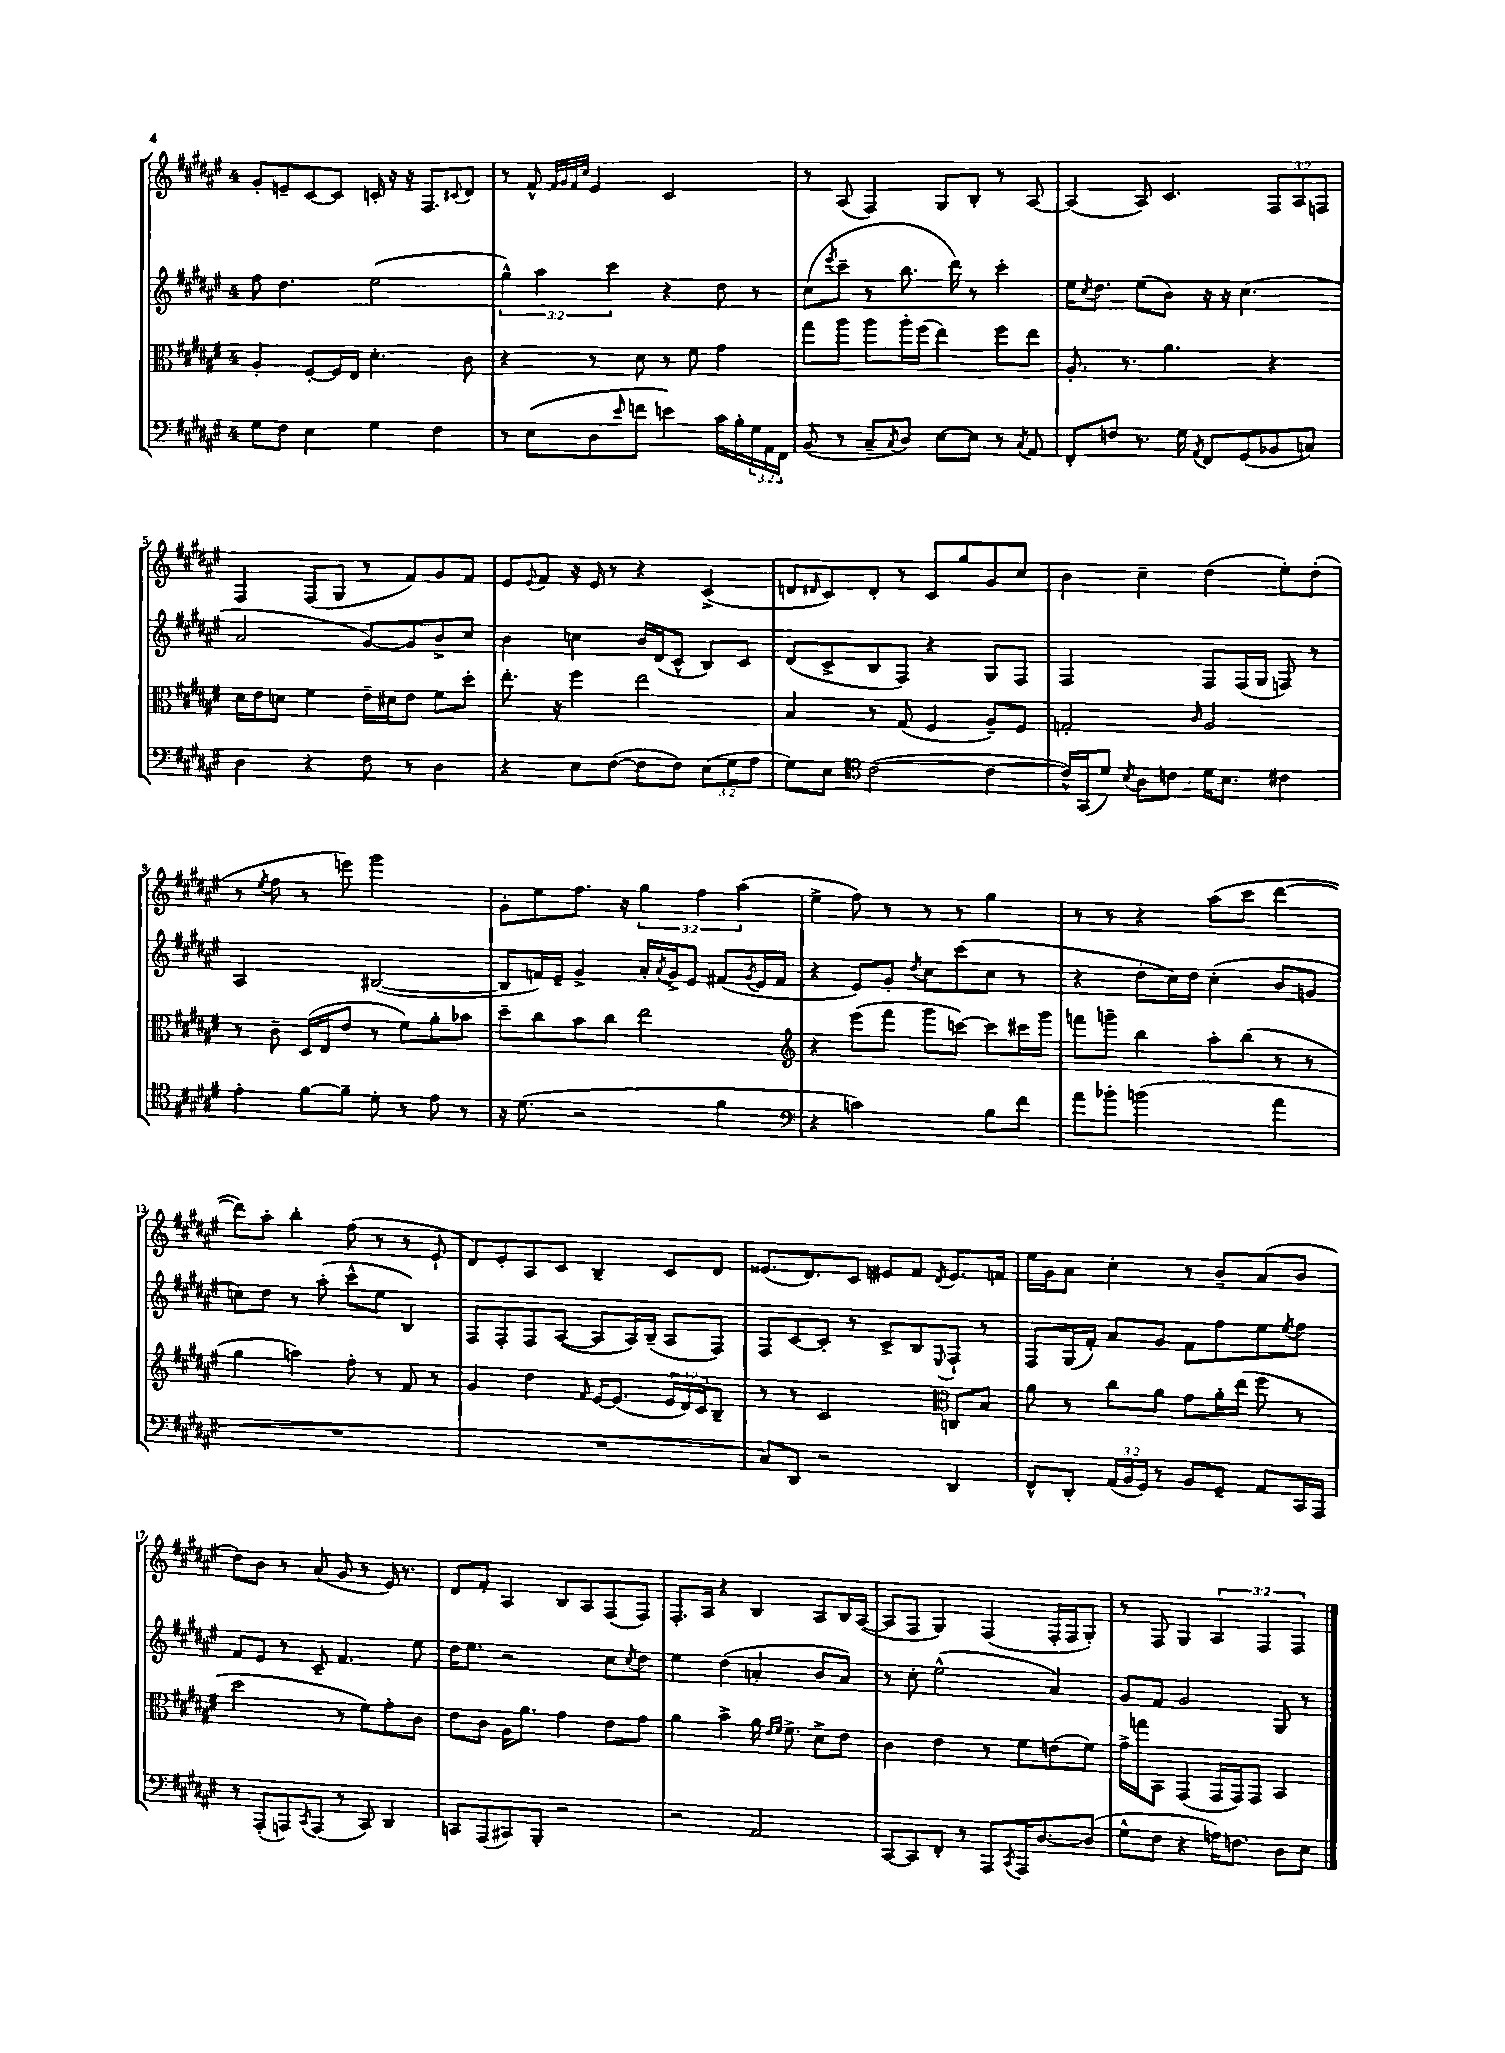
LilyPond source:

<<
\new StaffGroup <<
\new Staff = "s0" {
    \clef treble \key fis \major \once \override Staff.TimeSignature.style = #'single-digit \time 4/4 \override Staff.TupletNumber.text = #tuplet-number::calc-fraction-text
    gis'8-. e'8-- cis'8~ cis'8 c'16-. r16 r16 fis8. \appoggiatura { cis'8 } dis'8 |
    r8 fis'8-^ \grace { fis'32 gis'32 fis'32 cis''32 } eis'4 cis'2 |
    r8 ais8( fis4) gis8 b8-. r8 ais8~ |
    ais4( ais8) cis'4. \tuplet 3/2 { fis8 ais8 f8 } |
    fis4 fis8( gis8 r8 fis'8) gis'8 fis'8 |
    eis'8 \appoggiatura { eis'8 } fis'8 r16 eis'16 r8 r4 cis'4->( |
    d'8 \grace { dis'16 } cis'8) dis'8-. r8 cis'8 gis''8 gis'8 cis''8 |
    b'4 cis''4-- dis''4( eis''8-.) dis''8-.( |
    r8 \acciaccatura { eis''8 } fis''8 r8 e'''8) gis'''2 |
    gis'8-. eis''8 fis''8. r16 \tuplet 3/2 { gis''4 fis''4 ais''4( } |
    eis''4-> fis''8) r8 r8 r8 gis''4 |
    r8 r8 r4 ais''8( cis'''8 dis'''4~ |
    dis'''8) ais''8-. b''4-. fis''8( r8 r8 eis'8-! |
    dis'8) eis'8-. ais8 cis'8 b4-- cis'8 dis'8 |
    eisis'8.( dis'8.) cis'8 eis'8 fis'8 \acciaccatura { dis'8 } eis'8. f'16 |
    eis''16 gis'16 ais'8 cis''4-. r8 b'8-- ais'8( b'8 |
    dis''8) b'8 r8 ais'8( gis'8 r8 eis'16) r8. |
    dis'8 fis'8-. ais4 b8 ais8 fis8( fis8) |
    fis8.-. ais16 r4 b4 ais8 b16 ais16~( |
    ais8 fis8 gis4) fis4( fis16-. fis16 gis8-.) |
    r8 fis8 gis4 \tuplet 3/2 { ais4 fis4 fis4 } \bar "|." |
}
\new Staff = "s1" {
    \clef treble \key fis \major \once \override Staff.TimeSignature.style = #'single-digit \time 4/4 \override Staff.TupletNumber.text = #tuplet-number::calc-fraction-text
    fis''8 dis''4. eis''2( |
    \tuplet 3/2 { gis''4-^) ais''4 cis'''4 } r4 dis''8 r8 |
    cis''8( \acciaccatura { eis'''8 } cis'''8-- r8 b''8. dis'''16) r8 cis'''4-. |
    eis''16 \acciaccatura { cis''8 } dis''8. eis''8( b'8) r16 r16 cis''4.( |
    ais'2 gis'8~) gis'8 b'8-> cis''8 |
    b'4 c''4 b'16 dis'16( cis'8-^ b8) cis'8 |
    dis'8( cis'8-> b8 fis8) r4 gis8 fis8 |
    fis2 fis8 fis16( gis16 f8) r8 |
    ais2 bis2~( |
    bis8 f'16) eis'16-- gis'4-> ais'16-. \acciaccatura { ais'8 } gis'16-> eis'8 fis'8( \acciaccatura { gis'8 } eis'16 fis'16 |
    r4 eis'8) gis'8-. \acciaccatura { dis''8 } cis''8 cis'''8( cis''8 r8 |
    r4 dis''8-. cis''16) dis''16 cis''4-.( b'8 g'8 |
    c''8) dis''8 r8 ais''8-.( cis'''8-^ eis''8 b4) |
    fis8 fis8-. fis8 ais8~( ais8 ais16) b16--( ais8 fis8) |
    fis8 cis'8~ cis'8-. r8 cis'8-> b8 \appoggiatura { eis8 } fis8-! r8 |
    fis8 gis16( fis'16-.) ais'8 gis'8 fis'8 fis''8 eis''8 \acciaccatura { eis''8 } fis''8 |
    fis'8 eis'8 r8 cis'8-- fis'4. eis''8 |
    dis''16 eis''8. r2 cis''8 \acciaccatura { cis''8 } dis''8 |
    eis''4 dis''4( a'4-. b'8 a'8) |
    r8 cis''8-. eis''2-^( ais'4) |
    gis'8 fis'8 gis'2 gis8 r8 \bar "|." |
}
\new Staff = "s2" {
    \clef alto \key fis \major \once \override Staff.TimeSignature.style = #'single-digit \time 4/4 \override Staff.TupletNumber.text = #tuplet-number::calc-fraction-text
    ais4-. fis8~-. fis16 eis16 dis'4.-. cis'8 |
    r4 r8 dis'8 r8 fis'8 gis'4 |
    gis''8 ais''8 ais''8 ais''16-. fis''16( eis''4) fis''8 eis''8 |
    ais8.-. r8. ais'4. r4 |
    dis'16 eis'16 d'8 fis'4 eis'16-- dis'16 eis'8 fis'8 dis''8-. |
    eis''8.-. r16 fis''4 eis''2 |
    b4 r8 gis8( fis4 ais8--) fis8 |
    g2-. \grace { cis'16 } ais2 |
    r8 cis'8-- dis16( eis16 eis'8 r8 fis'8) ais'8-. bes'8 |
    dis''8-- cis''8 b'8 cis''8 eis''2 |
    \clef treble r4 eis'''8( fis'''8 gis'''8 c'''8~) c'''8 cis'''16 gis'''16 |
    f'''8 g'''8-- b''4 ais''8-. b''8( r8 r8 |
    gis''4 a''4) fis''8-. r8 fis'8 r8 |
    gis'4 dis''4 \grace { fis'16 } eis'16~ eis'8.( \tuplet 3/2 { eis'16 dis'16) cis'16 } b8-- |
    r8 r8 cis'2 \clef alto c8 b8 |
    ais'8 r8 cis''8 ais'8 gis'8 ais'16-. eis''16( fis''8 r8 |
    dis''2 r8 fis'8) gis'8-. cis'8 |
    eis'8 cis'8 ais16 ais'8. gis'4 eis'8 gis'8 |
    ais'4 b'4-> ais'16 \grace { eis'16 fis'16 } fis'8.-> dis'8-> eis'8 |
    cis'4 eis'4 r8 fis'8 e'8( fis'8) |
    gis'16-> g''16 b,8 gis,4( gis,16 gis,16) gis,8 b,4 \bar "|." |
}
\new Staff = "s3" {
    \clef bass \key fis \major \once \override Staff.TimeSignature.style = #'single-digit \time 4/4 \override Staff.TupletNumber.text = #tuplet-number::calc-fraction-text
    gis8 fis8 eis4 gis4 fis4 |
    r8 eis8( dis8 \grace { eis'16 } f'8 e'4) cis'16 b16-. \tuplet 3/2 { gis16 ais,16 fis,16 } |
    b,8( r8 cis8-- \acciaccatura { cis8 } dis8) eis8~ eis8 r8 \acciaccatura { cis8 } ais,8 |
    fis,8-. f8 r8. gis16 \acciaccatura { ais,8 } fis,8 gis,8( bes,8 c8) |
    dis4 r4 fis8 r8 dis4 |
    r4 eis8 fis8~( fis8 fis8) \tuplet 3/2 { eis8( gis8 ais8 } |
    gis8) eis8 \clef tenor cis'2~( cis'4~ |
    cis'16-^) gis,16( dis'8) \acciaccatura { b8 } ais8 c'8 dis'16 b8. cis'4 |
    eis'4-. fis'8~ fis'8-- dis'8-. r8 eis'8 r8 |
    r16 dis'8.( r2 fis'4 |
    \clef bass r4 c'2) b8 fis'8 |
    ais'8 bes'8-. b'2( ais'4 |
    R1 |
    R1 |
    cis8) dis,8 r2 dis,4 |
    fis,8-^ dis,8-. \tuplet 3/2 { ais,16( b,16 gis,16) } r8 b,8 gis,8-- ais,8 cis,16 ais,,16 |
    r8 ais,,8-.( a,,8) \acciaccatura { cis,8 } a,,8( r8 cis,8) dis,4 |
    c,8 ais,,8( cis,8) b,,8-. r2 |
    r2 ais,2 |
    cis,8~ cis,8 fis,8-. r8 ais,,8 \acciaccatura { cis,8 } ais,,16 dis8.~ dis8( |
    gis8-^ fis8 r4 a16) f8. dis8 eis8 \bar "|." |
}
>>
>>
